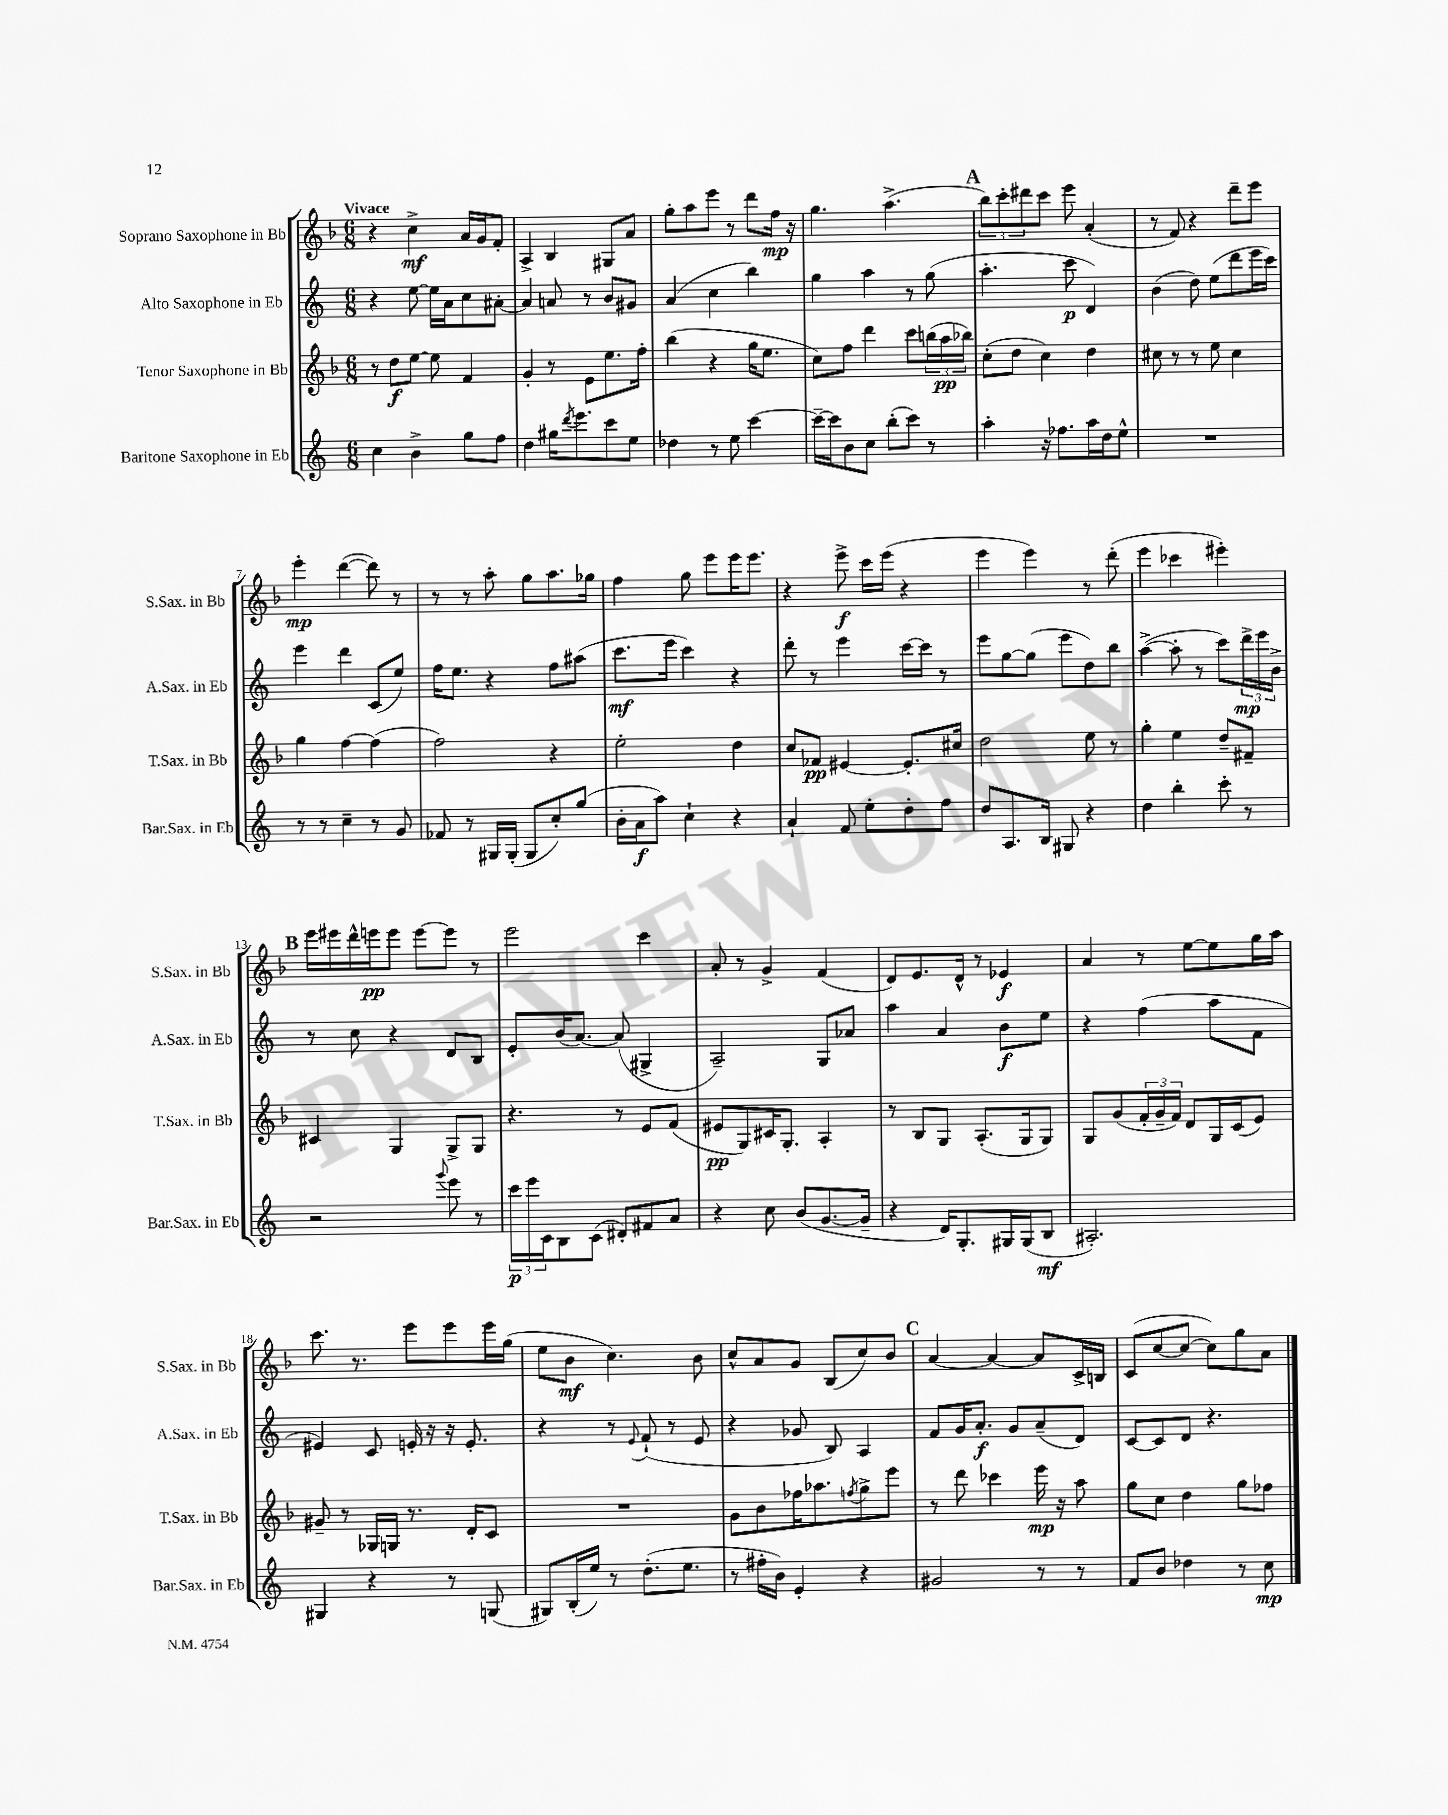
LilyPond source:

<<
\new StaffGroup <<
\new Staff = "s0" \with { instrumentName = "Soprano Saxophone in Bb" shortInstrumentName = "S.Sax. in Bb" } {
    \clef treble \key f \major \numericTimeSignature \time 6/8 \tempo "Vivace"
    r4 c''4->\mf a'16 g'16 f'8-. |
    a4-> bes4 gis8 a'8 |
    g''8-. a''8 e'''8 r8 d'''8 f''16\mp r16 |
    g''4. a''4.->( |
    \mark \markup { \bold "A" } \tuplet 3/2 { bes''8) c'''8-. dis'''8 } c'''8 e'''8 a'4-.( |
    r8 f'8) r4 d'''8-- e'''8 |
    e'''4-.\mp d'''4~( d'''8) r8 |
    r8 r8 a''8-. g''8 a''8. ges''16 |
    f''4 g''8 e'''8 e'''16 e'''8. |
    r4 e'''8->\f c'''16 e'''16( r4 |
    e'''4 e'''4) r8 d'''8-.( |
    e'''4 ces'''4 eis'''4-.) |
    \mark \markup { \bold "B" } e'''16 eis'''16 d'''16-^ e'''16\pp e'''8 e'''8~ e'''8 r8 |
    e'''2 c'''4 |
    a'8-. r8 g'4-> f'4( |
    d'8) e'8. d'16-^ r8 ees'4\f |
    a'4 r8 e''8~ e''8 g''16 a''16 |
    c'''8. r8. e'''8 e'''8 e'''16 g''16( |
    e''8 bes'8\mf c''4.) bes'8 |
    c''8-^ a'8 g'8 bes8( c''8) bes'8 |
    \mark \markup { \bold "C" } a'4~ a'4~ a'8 c'16-> b16 |
    c'8( c''8~ c''8~ c''8) g''8 a'8 \bar "|." |
}
\new Staff = "s1" \with { instrumentName = "Alto Saxophone in Eb" shortInstrumentName = "A.Sax. in Eb" } {
    \clef treble \key c \major \numericTimeSignature \time 6/8
    r4 e''8~ e''16 a'16 c''8 ais'8~-. |
    ais'4 a'8 r8 b'8 gis'8 |
    a'4( c''4 b''4) |
    g''4 a''4 r8 g''8( |
    \mark \markup { \bold "A" } a''4.-. c'''8\p d'4) |
    b'4( d''8) e''8( d'''8 e'''16 c'''16) |
    e'''4 d'''4 c'8( e''8) |
    f''16 e''8. r4 f''8 ais''8( |
    c'''8.\mf e'''16 c'''4) r4 |
    d'''8-. r8 e'''4 c'''16~ c'''16 r8 |
    e'''8 g''8~ g''8( e'''8 d''8) b''8 |
    a''4~->( a''8-. r8 c'''8) \tuplet 3/2 { d'''16->\mp e'''16 b'16-> } |
    \mark \markup { \bold "B" } r8 c''8 r4 d'8 b8 |
    e'8-. b'16( a'8.~) a'8( gis4-> |
    a2--) g8 aes'8 |
    a''4 a'4 b'8\f e''8 |
    r4 f''4( a''8 f'8 |
    eis'4) c'8 e'16-. r16 r16 e'8.-. |
    r4 r8 \appoggiatura { e'8 } f'8-!( r8 e'8 |
    r4 ges'8 b8) a4 |
    \mark \markup { \bold "C" } f'8 g'16 a'8.-.\f g'8 a'8--( d'8) |
    c'8~ c'8 d'8 r4. \bar "|." |
}
\new Staff = "s2" \with { instrumentName = "Tenor Saxophone in Bb" shortInstrumentName = "T.Sax. in Bb" } {
    \clef treble \key f \major \numericTimeSignature \time 6/8
    r8 d''8\f e''8~ e''8 f'4 |
    g'4-. r8 e'8 e''8. f''16-. |
    bes''4( r4 g''16 e''8. |
    c''8) f''8 d'''4 c'''8 \tuplet 3/2 { b''16( a''16\pp bes''16) } |
    \mark \markup { \bold "A" } c''8-.( d''8 c''4) d''4 |
    cis''8 r8 r8 e''8 cis''4 |
    g''4 f''4~ f''4( |
    f''2) r4 |
    e''2-. d''4 |
    c''8 fes'8\pp eis'4~ eis'8.-. cis''16 |
    d''2 e''8 r8 |
    g''4-. e''4 d''8-- fis'8-- |
    \mark \markup { \bold "B" } cis'4 g4 g8-> g8 |
    r4. r8 e'8 f'8( |
    eis'8\pp g8) cis'16 g8.-. a4-. |
    r8 bes8 g8 a8.-.( g16 g8) |
    g8 g'8( \tuplet 3/2 { f'16-. g'16-- f'16) } d'8 g16 c'16( e'8) |
    gis'8-- r8 ges16 g16 r8. d'16-. c'8 |
    R2. |
    g'8 bes'8 fes''16 aes''8. \acciaccatura { f''8 } g''8-> e'''8 |
    \mark \markup { \bold "C" } r8 d'''8 ces'''4 e'''16\mp r16 a''8 |
    g''8 c''8 d''4 g''8 fes''8 \bar "|." |
}
\new Staff = "s3" \with { instrumentName = "Baritone Saxophone in Eb" shortInstrumentName = "Bar.Sax. in Eb" } {
    \clef treble \key c \major \numericTimeSignature \time 6/8
    c''4 b'4-> g''8 f''8 |
    d''4 gis''16 \acciaccatura { d'''8 } e'''8. c'''8 e''8 |
    des''4 r8 e''8 c'''4~ |
    c'''16~-- c'''16 b'8 c''8 b''8-.( c'''8) r8 |
    \mark \markup { \bold "A" } a''4-. r16 fes''8. a''16 d''16 e''8-^ |
    R2. |
    r8 r8 c''4-- r8 g'8 |
    fes'8 r8 gis16 gis16-.( gis8 c''8-.) g''8( |
    b'16-. a'16\f a''8) c''4-! r4 |
    a'4-! f'8 e''8-. d''8-. f''8 |
    d''8 a8. b16 gis8 r4 |
    d''4 b''4-. c'''8-. r8 |
    \mark \markup { \bold "B" } r2 \appoggiatura { g'''8 } e'''8 r8 |
    \tuplet 3/2 { c'''16\p e'''16 c'16 } b8 c'8( dis'8-.) fis'8 a'8 |
    r4 c''8 b'8( g'8.~ g'16-- |
    r4 d'16) g8.-. gis16 gis16( b8\mf |
    ais2.-.) |
    gis4 r4 r8 g8( |
    gis8) b16-.( e''16) r8 d''8.-.( e''8. |
    r8 fis''16-. b'16) e'4-. r4 |
    \mark \markup { \bold "C" } gis'2 r8 r8 |
    f'8 b'8 des''4 r8 c''8\mp \bar "|." |
}
>>
>>
